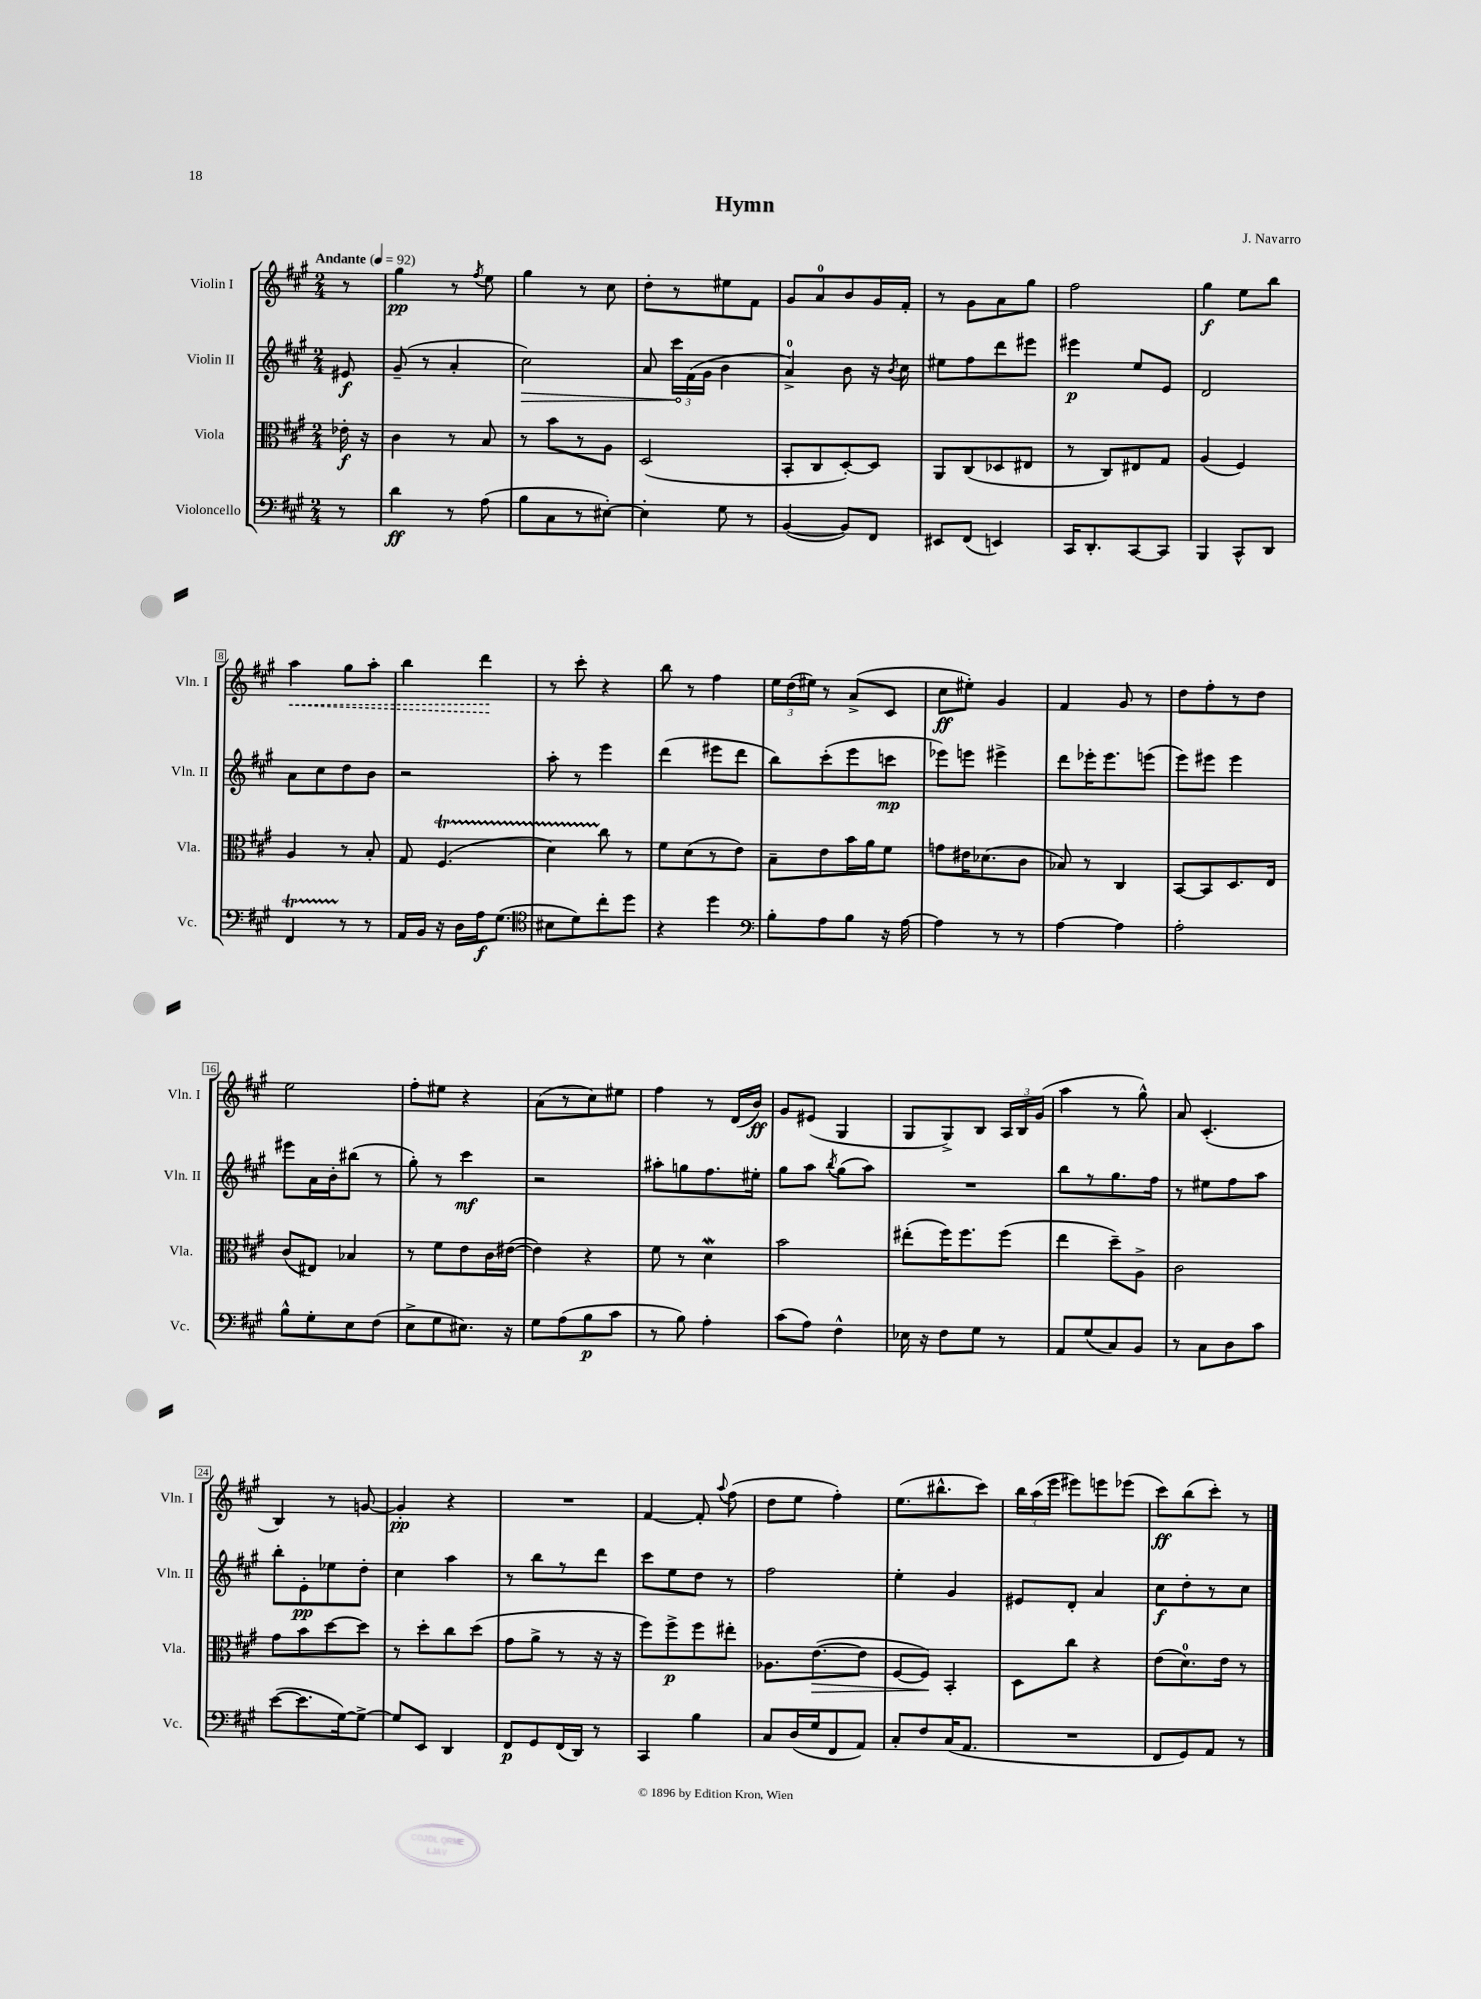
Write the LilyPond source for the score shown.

\header { title = "Hymn" composer = "J. Navarro" }
<<
\new StaffGroup <<
\new Staff = "s0" \with { instrumentName = "Violin I" shortInstrumentName = "Vln. I" } {
    \clef treble \key a \major \numericTimeSignature \time 2/4 \partial 8 \tempo "Andante" 4 = 92
    \autoBeamOff r8 |
    gis''4\pp r8 \acciaccatura { fis''8 } e''8 |
    gis''4 r8 cis''8 |
    d''8[-. r8 eis''8 fis'8] |
    gis'8[ a'8-0 b'8 gis'16 fis'16]-. |
    r8 gis'8[ a'8 gis''8] |
    fis''2 |
    gis''4\f e''8[ b''8] |
    \once \override Hairpin.style = #'dashed-line a''4\< gis''8[ a''8]-. |
    b''4 d'''4\! |
    r8 cis'''8-. r4 |
    b''8 r8 fis''4 |
    \tuplet 3/2 { e''16[ d''16( eis''16]) } r8 a'8[->( cis'8] |
    cis''8[\ff eis''8]-.) gis'4 |
    fis'4 gis'8 r8 |
    d''8[ fis''8-. r8 d''8] |
    e''2 |
    fis''8[-. eis''8] r4 |
    a'8[( r8 cis''8) eis''8] |
    fis''4 r8 d'16[( b'16]\ff) |
    gis'8[ eis'8]( gis4 |
    gis8[ gis8->) b8] \tuplet 3/2 { a16[ b16 gis'16]( } |
    a''4 r8 gis''8-^) |
    a'8 cis'4.-.( |
    b4) r8 g'8~ |
    g'4-.\pp r4 |
    R2 |
    fis'4~ fis'8-. \appoggiatura { a''8 } fis''8( |
    d''8[ e''8] fis''4-.) |
    e''8.[( bis''8.-^ cis'''8]) |
    \tuplet 3/2 { b''16[ a''16( e'''16] } eis'''8[) e'''8 ees'''8]( |
    cis'''8[\ff) b''8( cis'''8]-.) r8 \bar "|." |
}
\new Staff = "s1" \with { instrumentName = "Violin II" shortInstrumentName = "Vln. II" } {
    \clef treble \key a \major \numericTimeSignature \time 2/4 \partial 8
    \autoBeamOff eis'8\f |
    gis'8--( r8 a'4-. |
    \once \override Hairpin.circled-tip = ##t cis''2\>) |
    a'8 \tuplet 3/2 { cis'''16[\! fis'16( gis'16] } b'4 |
    a'4-0->) b'8 r16 \acciaccatura { b'8 } cis''16 |
    eis''8[ fis''8 d'''8 eis'''8] |
    eis'''4\p e''8[ e'8] |
    d'2 |
    a'8[ cis''8 d''8 b'8] |
    r2 |
    a''8-. r8 e'''4 |
    d'''4( eis'''8[ d'''8] |
    b''8[) cis'''8-.( e'''8 c'''8]\mp |
    ees'''8[) e'''8] eis'''4-> |
    d'''8[ ees'''16-. ees'''8. e'''8]( |
    e'''8[) eis'''8] eis'''4 |
    eis'''8[ a'16 b'16-. bis''8]( r8 |
    gis''8-.) r8 cis'''4\mf |
    r2 |
    ais''8[-. g''8 fis''8. eis''16]-. |
    gis''8[ a''8] \acciaccatura { b''8 } gis''8[( a''8]) |
    R2 |
    b''8[ r8 gis''8. fis''16] |
    r8 eis''8[ fis''8 a''8] |
    b''8[-. e'8-.\pp ees''8 d''8]-. |
    cis''4 a''4 |
    r8 b''8[ r8 d'''8] |
    cis'''8[ e''8 d''8] r8 |
    fis''2 |
    e''4-. gis'4 |
    eis'8[ d'8]-. a'4 |
    cis''8[\f d''8-. r8 cis''8] \bar "|." |
}
\new Staff = "s2" \with { instrumentName = "Viola" shortInstrumentName = "Vla." } {
    \clef alto \key a \major \numericTimeSignature \time 2/4 \partial 8
    \autoBeamOff ees'16-.\f r16 |
    cis'4 r8 b8 |
    r8 b'8[ r8 a8] |
    d2( |
    b,8[-. cis8 d8~-.) d8] |
    a,8[ cis8( des8 eis8] |
    r8 cis8[) eis8 gis8] |
    a4( fis4) |
    a4 r8 b8-. |
    gis8 fis4.\startTrillSpan( |
    d'4) cis''8\stopTrillSpan r8 |
    fis'8[ d'8( r8 e'8]) |
    b8[-- e'8 b'16 a'16 fis'8] |
    g'8[ eis'16 des'8.( cis'8] |
    bes8) r8 cis4 |
    b,8[~ b,8 d8. e16] |
    cis'8[( eis8]) bes4 |
    r8 fis'8[ e'8 cis'16 eis'16]~( |
    eis'4) r4 |
    fis'8 r8 d'4\mordent |
    b'2 |
    eis''8[-.( fis''16) fis''8. fis''8]( |
    e''4 d''8[--) a8]-> |
    cis'2 |
    gis'8[ b'8 d''8~ d''8] |
    r8 d''8[-. cis''8 d''8]( |
    gis'8[ a'8]-> r8 r16 r16 |
    fis''8[) fis''8->\p fis''8 eis''8]-. |
    aes8.[ e'8.~\>( e'8] |
    fis8[~ fis8]\!) b,4-. |
    d8[ cis''8] r4 |
    e'8[( d'8.-0) e'16] r8 \bar "|." |
}
\new Staff = "s3" \with { instrumentName = "Violoncello" shortInstrumentName = "Vc." } {
    \clef bass \key a \major \numericTimeSignature \time 2/4 \partial 8
    \autoBeamOff r8 |
    d'4\ff r8 a8( |
    b8[ cis8 r8 eis8]~-.) |
    eis4-. gis8 r8 |
    b,4~( b,8[) fis,8] |
    eis,8[ fis,8]( e,4) |
    cis,16[ d,8.-. cis,8~ cis,8] |
    b,,4 cis,8[-^ d,8] |
    fis,4\startTrillSpan r8\stopTrillSpan r8 |
    a,16[ b,16] r16 d16[ a16\f gis8.]( |
    \clef tenor bis8[ d'8) cis''8-. d''8] |
    r4 d''4 |
    \clef bass b8[-. a8 b8] r16 a16~ |
    a4 r8 r8 |
    a4~ a4 |
    a2-. |
    b8[-^ gis8-. e8 fis8]( |
    e8[-> gis8 eis8.]) r16 |
    gis8[ a8( b8\p cis'8] |
    r8 b8) a4-. |
    cis'8[( a8]) fis4-^ |
    ees16 r16 fis8[ gis8] r8 |
    a,8[ gis8( cis8) b,8] |
    r8 cis8[ d8 cis'8] |
    e'8[~( e'8. gis16~) gis8]~-> |
    gis8[ e,8] d,4 |
    fis,8[\p gis,8 fis,16( d,16]) r8 |
    cis,4 b4 |
    cis8[ d16( gis16 fis,8 a,8]) |
    cis8[-. fis8 cis16( a,8.] |
    R2 |
    fis,8[ gis,8) a,8] r8 \bar "|." |
}
>>
>>
\layout { \context { \Score \override BarNumber.stencil = #(make-stencil-boxer 0.1 0.3 ly:text-interface::print) } }
